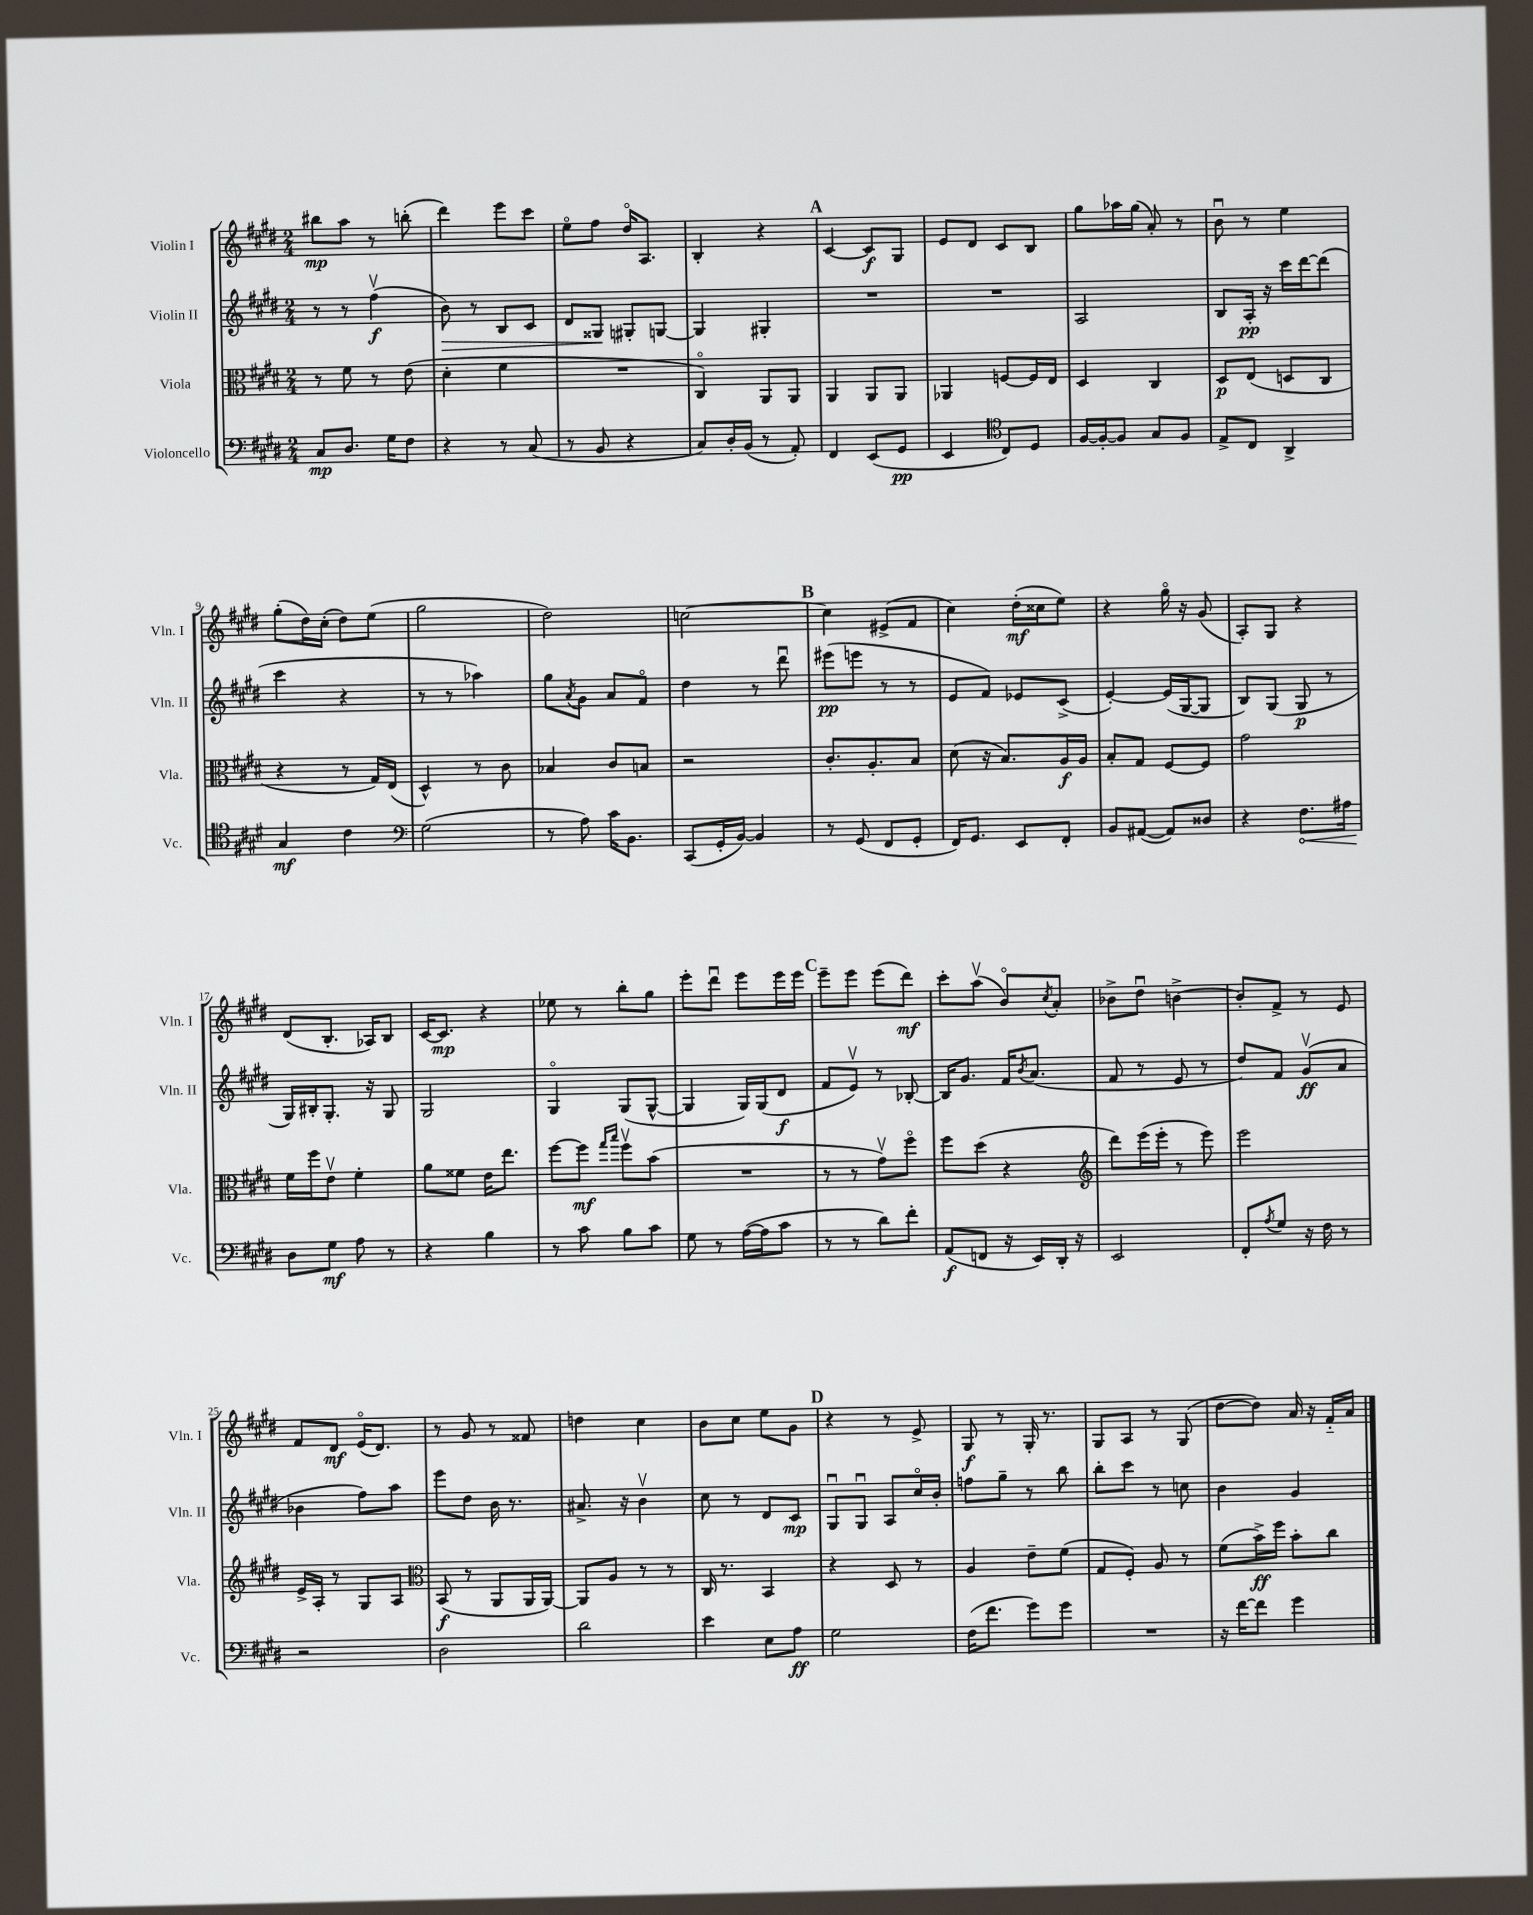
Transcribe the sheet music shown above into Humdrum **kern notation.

**kern	**kern	**kern	**kern
*staff4	*staff3	*staff2	*staff1
*clefF4	*clefC3	*clefG2	*clefG2
*k[f#c#g#d#]	*k[f#c#g#d#]	*k[f#c#g#d#]	*k[f#c#g#d#]
*M2/4	*M2/4	*M2/4	*M2/4
8C#	8r	8r	8bb#
8.D#	8f#	8r	8aa
.	8r	(4ff#v	8r
16G#	.	.	.
8F#	(8e	.	(8bb'
=	=	=	=
4r	4d#'	8b)	4ddd#)
.	.	8r	.
8r	4f#	8B	8eee
(8C#	.	8c#	8ccc#
=	=	=	=
8r	2r	8d#	8eeo
8BB	.	8G##	8ff#
4r	.	8G#'	16dd#o
.	.	.	8.A
.	.	[8G	.
=	=	=	=
8C#)	4C#o)	4G]	4B'
16D#'	.	.	.
(16BB	.	.	.
8r	8AA	4G#'	4r
8AA')	8AA	.	.
=	=	=	=
4FF#	4AA	2r	[4c#
(8EE	8AA	.	8c#]
8GG#	8AA	.	8G#
=	=	=	=
4EE	4AA-	2r	8e
.	.	.	8d#
*clefC4	*	*	*
8C#)	[8F	.	8c#
8D#	16F]	.	8B
.	16E	.	.
=	=	=	=
[16F#	4D#	2A	8gg#
16F#'_	.	.	.
8F#]	.	.	16aa-
.	.	.	(16gg#
8G#	4C#	.	8a')
8F#	.	.	8r
=	=	=	=
8E^	8D#	8B	8bu
8C#	(8E	16A'	8r
.	.	16r	.
4AA^	8D	16ccc#	4ee
.	.	[16ddd#	.
.	8C#	(8ddd#]	.
=	=	=	=
4G#	4r	4ccc#	(8gg#'
.	.	.	16dd#)
.	.	.	(16cc#'
4c#	8r	4r	8dd#)
.	16G#)	.	(8ee
.	(16E	.	.
=	=	=	=
*clefF4	*	*	*
(2G#	4D#^^)	8r	2gg#
.	.	8r	.
.	8r	4aa-)	.
.	8c#	.	.
=	=	=	=
8r	4B-	8gg#	2dd#)
.	.	8qa	.
8A)	.	8g#	.
16c#	8c#	8a	.
8.BB	.	.	.
.	8B	8f#o	.
=	=	=	=
(8CC#	2r	4dd#	[2cc
16GG#'	.	.	.
[16BB)	.	.	.
4BB]	.	8r	.
.	.	8ddd#u	.
=	=	=	=
8r	8.c#'	(8eee#	4cc]
(8GG#	.	8eee	.
.	8.A'	.	.
8FF#	.	8r	(8e#^
8GG#'	8B	8r	8f#
=	=	=	=
16FF#)	(8d#	8e	4cc#)
8.GG#	.	.	.
.	16r	8f#)	.
.	8.B)	.	.
8EE	.	8e-	(16dd#'
.	.	.	16cc##
8FF#'	16A	(8c#^	8ee)
.	16A	.	.
=	=	=	=
8BB	8B'	[4e')	4r
([8AA#	8G#	.	.
8AA#])	[8F#	(16e]	16gg#o
.	.	[16G#	16r
8D##	8F#]	8G#]	(8g#
=	=	=	=
4r	2g#	8B)	8A')
.	.	(8G#	8G#
8.F#	.	8G#	4r
.	.	8r	.
16A#	.	.	.
=	=	=	=
8D#	16f#	16G#)	(8d#
.	16ff#	16B#'	.
8G#	8ev	8.G#'	8.B'
8A	4f#'	.	.
.	.	16r	16A-)
8r	.	8G#	8B
=	=	=	=
4r	8a	2G#	[16c#
.	.	.	8.c#]
.	8f##	.	.
4B	16e	.	4r
.	8.ee	.	.
=	=	=	=
8r	[8ff#	4G#o	8ee-
8c#	8ff#]	.	8r
.	16qqgg#	.	.
.	16qqbb	.	.
8B	8ff#v	(8G#	8bb'
8c#	(8b	[8G#^^	8gg#
=	=	=	=
8G#	2r	4G#]	8eee'
8r	.	.	8ddd#u
([16A	.	16G#)	8eee
16A]	.	(16G#	.
8c#	.	8d#	16eee
.	.	.	16eee
=	=	=	=
8r	8r	8f#	8eee~
8r	8r	8ev)	8eee
8d#)	8g#v)	8r	(8eee
8f#'	8ff#o	[8B-'	8ddd#)
=	=	=	=
(8AA	8ff#	16B-]	8ccc#'
.	.	8.g#	.
8FF	(8dd#	.	(8aav
16r	4r	16f#	8bo)
.	.	8qb	.
16EE)	.	(8.a	.
.	.	.	8qcc#
16DD#'	.	.	8a'
16r	.	.	.
=	=	=	=
*	*clefG2	*	*
2EE	8ddd#)	8f#	8b-^
.	(16eee	8r	8dd#u
.	16eee'	.	.
.	8r	8e	[4b^
.	8eee)	8r	.
=	=	=	=
8FF#'	2eee	8dd#)	8b']
8qA	.	.	.
8G#	.	8f#	8f#^
16r	.	(8g#v	8r
16F#	.	.	.
8r	.	8a	8e
=	=	=	=
2r	16e^	4b-	8f#
.	16A'	.	.
.	8r	.	8d#
.	8G#	8ff#)	(16eo
.	.	.	8.d#)
.	8A	8aa	.
=	=	=	=
*	*clefC3	*	*
2D#	(8BB	8eee	8r
.	8r	8dd#	8g#
.	8AA	16b	8r
.	.	8.r	.
.	16AA	.	8f##
.	[16AA)	.	.
=	=	=	=
2d#	8AA]	8.a#^	4dd
.	8A	.	.
.	.	16r	.
.	8r	4bv	4cc#
.	8r	.	.
=	=	=	=
4e	16C#	8cc#	8b
.	8.r	.	.
.	.	8r	8cc#
8E	4BB	8d#	8ee
8A	.	8c#	8g#
=	=	=	=
2G#	4r	8G#u	4r
.	.	8G#u	.
.	8D#	8A	8r
.	8r	16cc#o	8e^
.	.	16b'	.
=	=	=	=
(16F#	4A	8ff	8G#
8.f#	.	.	.
.	.	8gg#~	8r
8g#)	8e~	8r	16G#'
.	.	.	8.r
8g#	(8f#	8bb	.
=	=	=	=
2r	8G#	8bb'	8G#
.	8F#')	8ccc#	8A
.	8A	8r	8r
.	8r	8cc	(8G#
=	=	=	=
16r	(8f#	4b	[8dd#
[16f#	.	.	.
8f#]	16b^)	.	8dd#])
.	16ff#	.	.
4g#	8b'	4g#	16a
.	.	.	16r
.	8cc#	.	16f#'~
.	.	.	16a
==	==	==	==
*-	*-	*-	*-
